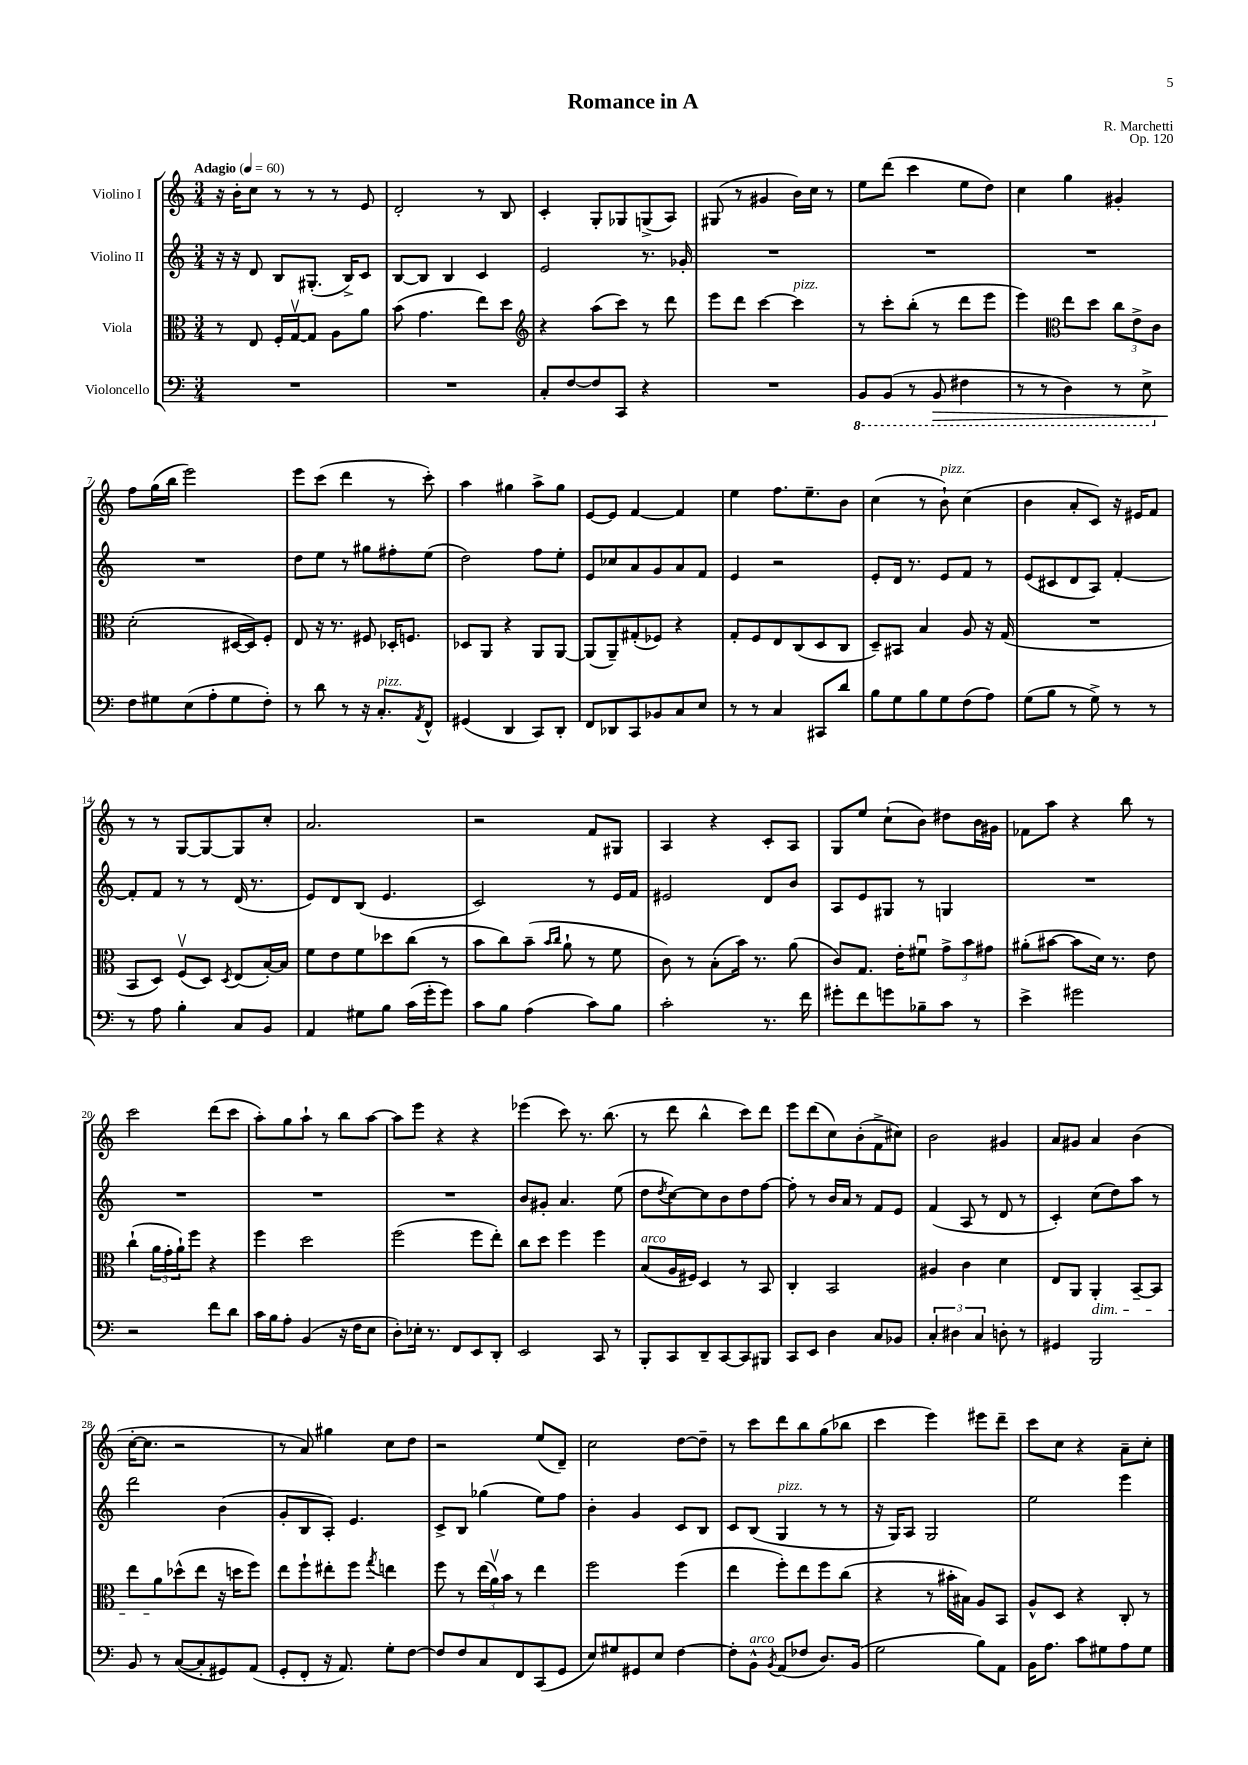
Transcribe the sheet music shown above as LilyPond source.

\header { title = "Romance in A" composer = "R. Marchetti" opus = "Op. 120" }
<<
\new StaffGroup <<
\new Staff = "s0" \with { instrumentName = "Violino I" } {
    \clef treble \key c \major \numericTimeSignature \time 3/4 \tempo "Adagio" 4 = 60
    r16 b'16-. c''8 r8 r8 r8 e'8 |
    d'2-. r8 b8 |
    c'4-. g8-. ges8 g8->( a8) |
    gis8( r8 gis'4 b'16) c''16 r8 |
    e''8 d'''8( c'''4 e''8 d''8) |
    c''4 g''4 gis'4-. |
    f''8 g''16( b''16 e'''2) |
    e'''8 c'''8( d'''4 r8 c'''8-.) |
    a''4 gis''4 a''8-> gis''8 |
    e'8~ e'8 f'4~ f'4 |
    e''4 f''8. e''8.-- b'8 |
    c''4( r8 b'8-!^\markup { \italic "pizz." }) c''4( |
    b'4 a'8-. c'8) r16 eis'16 f'8 |
    r8 r8 g8~ g8~ g8 c''8-. |
    a'2. |
    r2 f'8 gis8 |
    a4 r4 c'8-. a8 |
    g8 e''8 c''8-!( b'8) dis''8 b'16 gis'16 |
    fes'8 a''8 r4 b''8 r8 |
    c'''2 d'''8( c'''8 |
    a''8-.) g''8 a''8-! r8 b''8 a''8~ |
    a''8 e'''8 r4 r4 |
    ees'''4( c'''8) r8. b''8.( |
    r8 d'''8 b''4-^ c'''8) d'''8 |
    e'''8 d'''8( c''8) b'8-.( f'8-> cis''8) |
    b'2 gis'4 |
    a'8 gis'8 a'4 b'4( |
    c''16~-. c''8. r2 |
    r8 a'8) gis''4 c''8 d''8 |
    r2 e''8( d'8--) |
    c''2 d''8~ d''8-- |
    r8 c'''8 d'''8 b''8 g''8( bes''8 |
    c'''4 e'''4) eis'''8 d'''8-- |
    c'''8 c''8 r4 a'8-- c''8-. \bar "|." |
}
\new Staff = "s1" \with { instrumentName = "Violino II" } {
    \clef treble \key c \major \numericTimeSignature \time 3/4
    r16 r16 d'8 b8 gis8.-.( b16->) c'8 |
    b8~ b8 b4 c'4 |
    e'2 r8. ges'16-. |
    R2. |
    R2. |
    R2. |
    R2. |
    d''8 e''8 r8 gis''8 fis''8-. e''8( |
    d''2) f''8 e''8-. |
    e'8 ces''8 a'8 g'8 a'8 f'8 |
    e'4 r2 |
    e'8-. d'16 r8. e'8 f'8 r8 |
    e'8( cis'8 d'8 a8) f'4~-. |
    f'8-. f'8 r8 r8 d'16( r8. |
    e'8) d'8 b8( e'4. |
    c'2) r8 e'16 f'16 |
    eis'2 d'8 b'8 |
    a8 e'8 gis8 r8 g4 |
    R2. |
    R2. |
    R2. |
    R2. |
    b'8 gis'8-. a'4. e''8( |
    d''8 \acciaccatura { d''8 } c''8~) c''8 b'8 d''8 f''8~ |
    f''8-. r8 b'16 a'16 r8 f'8 e'8 |
    f'4( a8 r8 d'8 r8 |
    c'4-.) c''8( d''8) a''8 r8 |
    d'''2 b'4( |
    g'8-. b8 a8-.) e'4. |
    c'8-> b8 ges''4( e''8) f''8 |
    b'4-. g'4 c'8 b8 |
    c'8 b8( g4^\markup { \italic "pizz." } r8 r8 |
    r16 g16) a8 g2 |
    e''2 e'''4 \bar "|." |
}
\new Staff = "s2" \with { instrumentName = "Viola" } {
    \clef alto \key c \major \numericTimeSignature \time 3/4
    r8 e8 f16-. g16~\upbow g8 a8 a'8 |
    b'8( g'4. e''8) d''8 |
    \clef treble r4 a''8( c'''8) r8 d'''8 |
    e'''8 d'''8 c'''4~ c'''4^\markup { \italic "pizz." } |
    r8 c'''8-. b''8-.( r8 d'''8 e'''8 |
    e'''4) \clef alto e''8 d''8 \tuplet 3/2 { c''8 e'8-> c'8 } |
    d'2-.( dis16~ dis16) f8-. |
    e8 r16 r8. fis8 des16-. f8. |
    des8 a,8 r4 a,8 a,8~ |
    a,8( a,8--) gis8-.( fes8) r4 |
    g8-. f8 e8 c8( d8 c8 |
    d8--) bis,8 b4 a8 r16 g16( |
    R2. |
    b,8 d8) f8\upbow( d8) \acciaccatura { d8 } e8( b16~-.) b16 |
    f'8 e'8 f'8 des''8 c''8( r8 |
    b'8 c''8) b'8--( \grace { b'16 c''16 } a'8-! r8 f'8 |
    c'8) r8 b8-.( b'16) r8. a'8( |
    c'8) g8. e'16-. fis'8\downbow \tuplet 3/2 { g'8-> b'8 gis'8 } |
    ais'8-.( bis'8~ bis'8 d'16) r8. e'8 |
    c''4-!( \tuplet 3/2 { a'16 g'16-. a'16-!) } f''8 r4 |
    f''4 d''2 |
    f''2( f''8 e''8-.) |
    c''8 d''8 f''4 f''4 |
    b8^\markup { \italic "arco" }( a16 fis16) d4 r8 b,8 |
    c4-. b,2 |
    ais4 c'4 d'4 |
    e8 a,8 a,4-.\dim b,8~-- b,8 |
    e''8 a'8\! des''8-^( e''8 r16 d''16 f''8) |
    e''8 f''8-! eis''8-. f''8 \acciaccatura { g''8 } e''4 |
    f''8 r8 \tuplet 3/2 { e''16( a'16\upbow) b'16 } r8 e''4 |
    f''2 f''4( |
    e''4 f''8-.) e''8 f''8 c''8( |
    r4 r8 bis'16-. bis16) a8 b,8 |
    a8-^ d8 r4 c8-. r8 \bar "|." |
}
\new Staff = "s3" \with { instrumentName = "Violoncello" } {
    \clef bass \key c \major \numericTimeSignature \time 3/4
    R2. |
    R2. |
    c8-. f8~ f8 c,8 r4 |
    R2. |
    \ottava #-1 b,,8 b,,8( r8 b,,8\> fis,4 |
    r8 r8 d,4) r8 e,8-> \ottava #0 |
    f8\! gis8 e8( a8-. gis8 f8-.) |
    r8 d'8 r8 r16 c8.-.^\markup { \italic "pizz." } \acciaccatura { a,8 } f,8-^ |
    gis,4( d,4 c,8) d,8-. |
    f,8 des,8 c,8 bes,8 c8 e8 |
    r8 r8 c4 cis,8 d'8 |
    b8 g8 b8 g8 f8( a8) |
    g8( b8 r8 g8->) r8 r8 |
    r8 a8 b4-. c8 b,8 |
    a,4 gis8 b8 c'16( g'16-. g'8) |
    c'8 b8 a4( c'8) b8 |
    c'2-. r8. f'16 |
    gis'8-. f'8 g'8 bes8-- c'8 r8 |
    e'4-> gis'2 |
    r2 f'8 d'8 |
    c'16 b16 a8-. b,4( r16 f16 e8 |
    d8-.) ees16-. r8. f,8 e,8 d,8-. |
    e,2 c,8 r8 |
    b,,8-. c,8 d,8-- c,8~ c,8 bis,,8 |
    c,8 e,8 d4 c8 bes,8 |
    \tuplet 3/2 { c4-. dis4 c4 } d8-. r8 |
    gis,4 b,,2 |
    b,8 r8 c8~( c8-. gis,8) a,8( |
    g,8-. f,8-. r16 a,8.) g8-. f8~ |
    f8 f8 c8 f,8 c,8( g,8 |
    e8) gis8 gis,8 e8 f4~ |
    f8-. b,8-^^\markup { \italic "arco" } \acciaccatura { b,8 } a,8( fes8 d8.) b,16( |
    g2 b8) a,8 |
    b,16 a8. c'8 gis8 a8 gis8 \bar "|." |
}
>>
>>
